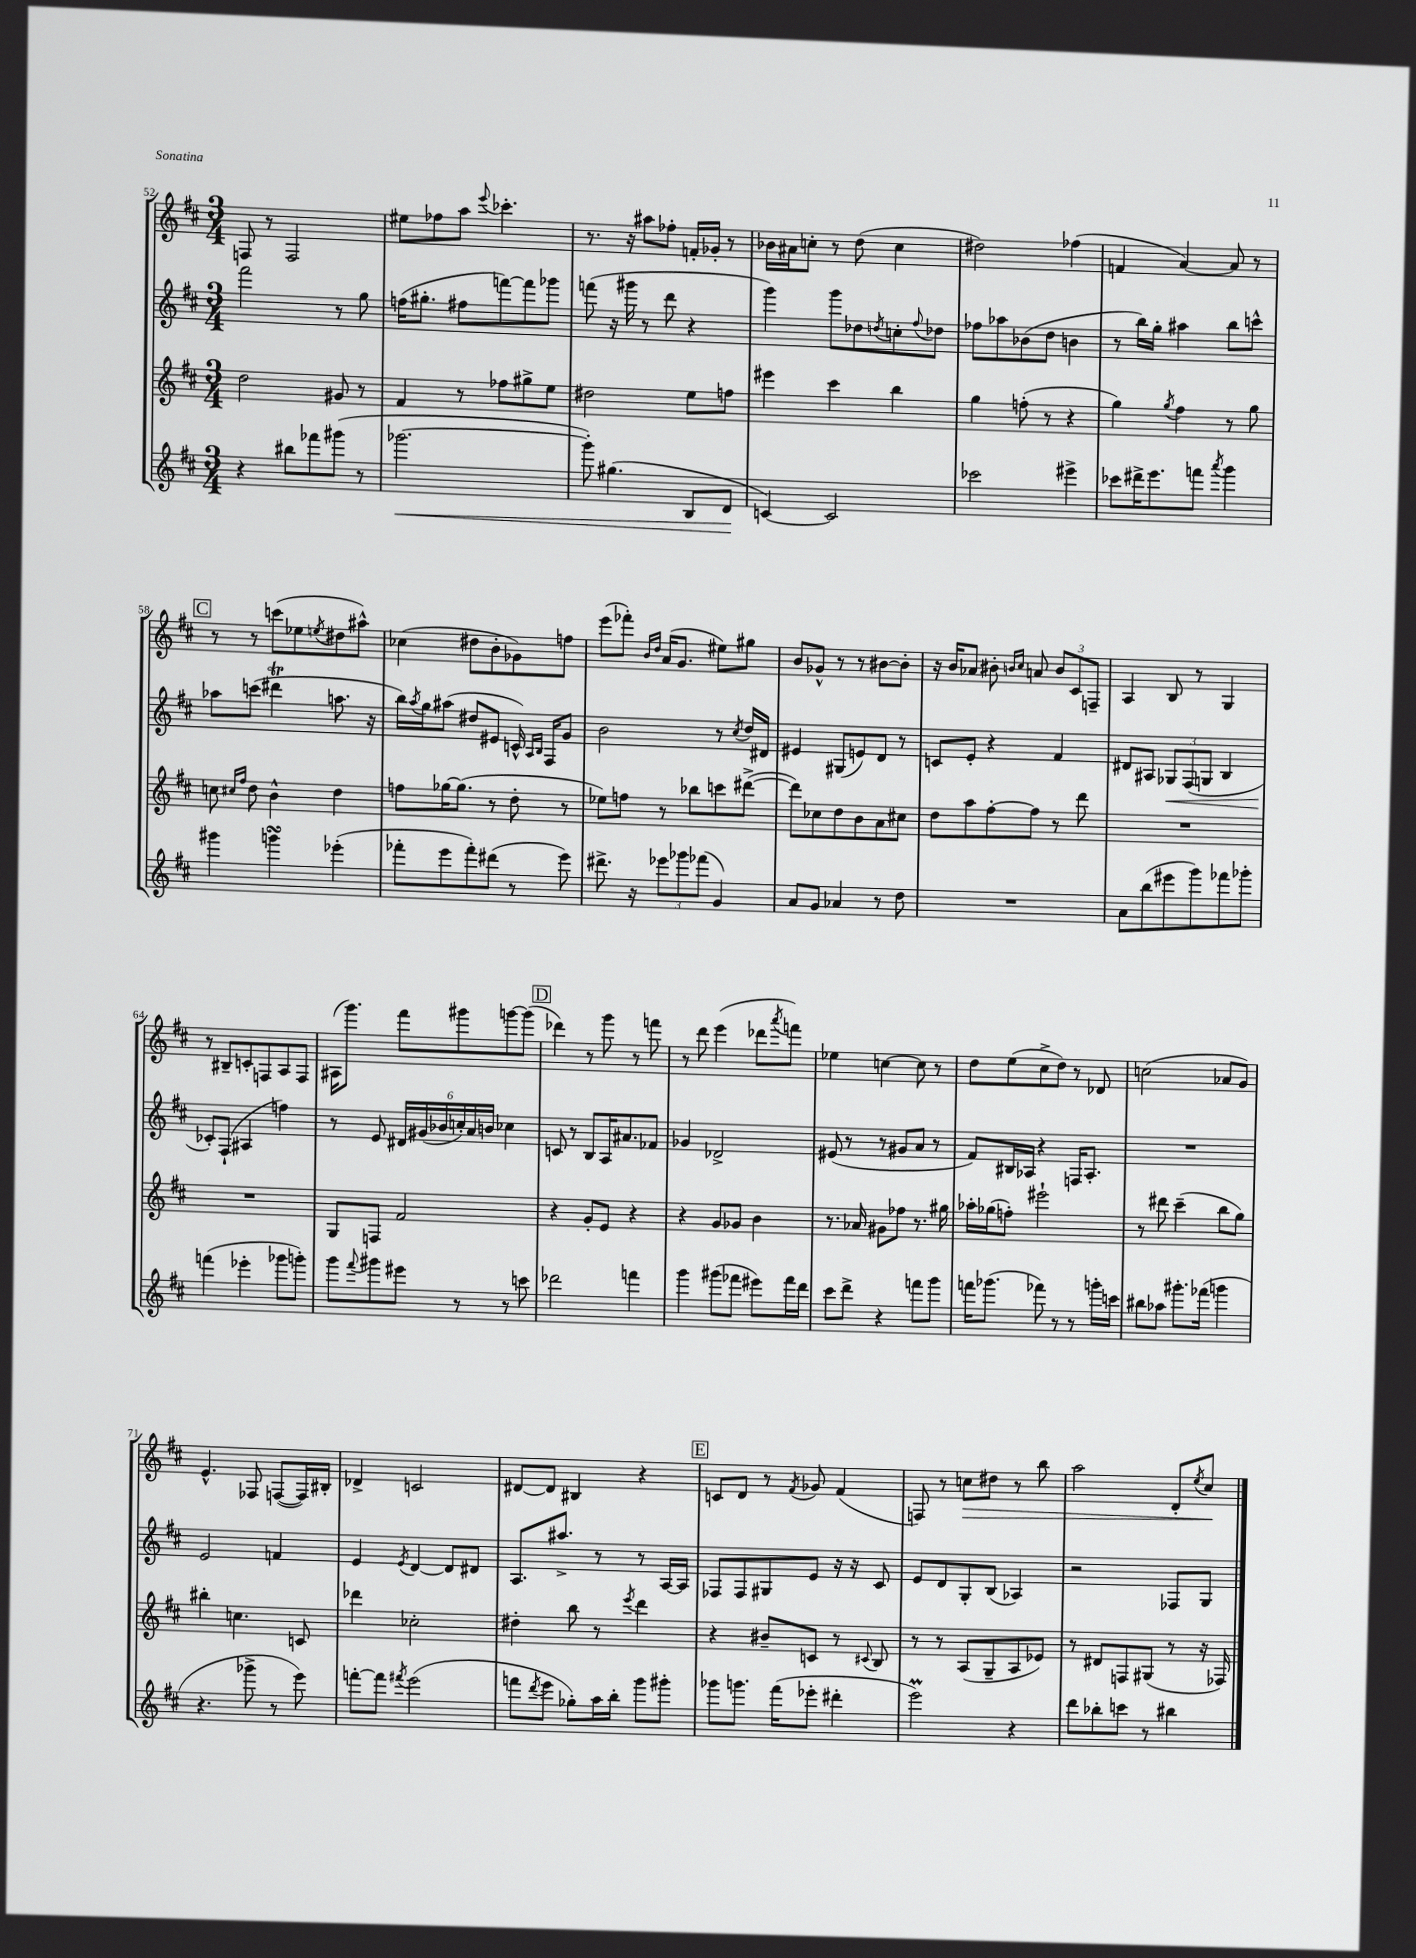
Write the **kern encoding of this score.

**kern	**dynam	**kern	**kern	**dynam	**kern	**dynam
*part4	*part4	*part3	*part2	*part2	*part1	*part1
*staff4	*staff4	*staff3	*staff2	*staff2	*staff1	*staff1
*clefG2	*	*clefG2	*clefG2	*	*clefG2	*
*k[f#c#]	*	*k[f#c#]	*k[f#c#]	*	*k[f#c#]	*
*M3/4	*	*M3/4	*M3/4	*	*M3/4	*
=52	=52	=52	=52	=52	=52	=52
4r	.	2dd\	2fff#\	.	8Fn/	.
.	.	.	.	.	8r	.
8bb#X\L	.	.	.	.	2F/	.
8fff-X\	.	.	.	.	.	.
(8ggg#X\J	.	8g#X/	8r	.	.	.
8r	.	8r	8gg\	.	.	.
=53	=53	=53	=53	=53	=53	=53
!	!LO:HP:b	!	!	!	!	!
[2.ggg-X\	<	4f#/	(16ffn\KL	.	8ee#X\L	.
.	.	.	8.gg#X'\J	.	.	.
.	.	.	.	.	8ff-X\	.
.	.	8r	8ff#X\L	.	8aa\J	.
.	.	.	.	.	8qqeee/	.
.	.	8ff-X\L	[8fffn\)	.	4.ccc-X'\	.
.	.	8gg#X^\	8fff\]	.	.	.
.	.	8ee\J	8ggg-X\J	.	.	.
=54	=54	=54	=54	=54	=54	=54
8ggg-'\])	.	2dd#X\	(8fffn\	.	8.r	.
(4.gg#X\	.	.	16r	.	.	.
.	.	.	16ggg#X\	.	16r	.
.	.	.	8r	.	8aa#X\L	.
.	.	.	8ddd\	.	8ff-X'\J	.
8B/L	.	8ee\L	4r	.	16fn'/LL	.
.	.	.	.	.	16g-X'/JJ	.
8d/J	.	8ffn\J	.	.	8r	.
.	[	.	.	.	.	.
=55	=55	=55	=55	=55	=55	=55
[4cn/)	.	4eee#X\	4ggg\)	.	16b-X\LL	.
.	.	.	.	.	16a#X\J	.
.	.	.	.	.	8ccn'\J	.
2c/]	.	4ccc#\	8ggg\L	.	8r	.
.	.	.	8dd-X\	.	(8dd\	.
.	.	.	8qddn/	.	.	.
.	.	4bb\	8ccn'\	.	4cc\	.
.	.	.	8qqff#/	.	.	.
.	.	.	8dd-X\J	.	.	.
=56	=56	=56	=56	=56	=56	=56
2ccc-X\	.	4gg\	8ff-X\L	.	2dd#X\)	.
.	.	.	8aa-X\	.	.	.
.	.	(8ffn'\	(8b-X\	.	.	.
.	.	8r	8dd\J	.	.	.
4eee#X^\	.	4r	4bn\	.	(4ff-X\	.
=57	=57	=57	=57	=57	=57	=57
8ccc-X\L	.	4gg\)	8r	.	4fn/	.
16ddd#X^\K	.	.	16bb\LL)	.	.	.
8.eee\	.	.	16gg'\JJ	.	.	.
.	.	8qgg/	.	.	.	.
.	.	4ff#\	4aa#X\	.	[4a/)	.
8fffn\J	.	.	.	.	.	.
8qaaa/	.	.	.	.	.	.
4ggg\	.	8r	8bb\L	.	8a/]	.
.	.	8gg\	8cccn^^\J	.	8r	.
!!LO:LB:g=z
!!LO:REH:place=s1:t=C
=58	=58	=58	=58	=58	=58	=58
4ggg#X\	.	8ccn\	8aa-X\L	.	8r	.
.	.	16qqcc#X/LL	.	.	.	.
.	.	16qqff#/JJ	.	.	.	.
.	.	8dd\	(8cccn\J	.	8r	.
4gggnsSSs\	.	4b^^\	4ddd#Xt\	.	(8cccn\L	.
.	.	.	.	.	8ee-X\	.
.	.	.	.	.	8qeen/	.
(4eee-X'\	.	4dd\	8.aan\	.	8dd#X\	.
.	.	.	.	.	8aa#X^^\J)	.
.	.	.	16r	.	.	.
=59	=59	=59	=59	=59	=59	=59
8fff-X'\L	.	8ffn\L	16bb\LL)	.	(4cc-X\	.
.	.	.	8qaa/	.	.	.
.	.	.	16gg\J	.	.	.
8eee\	.	[16gg-X\K	(8aa#X\J	.	.	.
.	.	(8.gg-\J]	.	.	.	.
8fff-'\)	.	.	8dd#X/L	.	8dd#X\L	.
(8ddd#X\J	.	8r	8e#X/J	.	8b'\	.
8r	.	8dd'\	16cn^^/)	.	8g-X\)	.
.	.	.	16qqA/LL	.	.	.
.	.	.	16qqB/JJ	.	.	.
.	.	.	16F#/KL	.	.	.
8eee\)	.	8r	8g/J	.	8ffn\J	.
=60	=60	=60	=60	=60	=60	=60
8.ddd#X^\	.	8ee-X\L)	2b\	.	(8eee\L	.
.	.	8ffn\J	.	.	8fff-X'\J)	.
16r	.	.	.	.	.	.
.	.	.	.	.	16qqb/LL	.
.	.	.	.	.	16qqdd/JJ	.
12eee-X\L	.	8r	.	.	(16a/KL	.
.	.	.	.	.	8.g/J	.
12ggg-X\	.	.	.	.	.	.
.	.	8bb-X\L	.	.	.	.
(12fff-X\J	.	.	.	.	.	.
4g/)	.	8cccn\	8r	.	8ee#X\L)	.
.	.	.	8qcc#/	.	.	.
.	.	([8ddd#X^\J	16dd/LL	.	8gg#X\J	.
.	.	.	16d#X/JJ	.	.	.
=61	=61	=61	=61	=61	=61	=61
8a/L	.	8ddd#\L])	4e#X/	.	8b/L	.
8g/J	.	8cc-X\	.	.	8g-X^^/J	.
4a-X/	.	8dd\	(8G#X/L	.	8r	.
.	.	8b\	8en/)	.	8r	.
8r	.	8a\	8d/J	.	[8b#X\L	.
8dd\	.	8cc#X\J	8r	.	8b#'\J]	.
=62	=62	=62	=62	=62	=62	=62
2.r	.	8dd\L	8cn/L	.	16r	.
.	.	.	.	.	16b/KL	.
.	.	8aa\	8e'/J	.	8a-X/J	.
.	.	[8ff#'\	4r	.	8b#X'\	.
.	.	.	.	.	16qqbn/LL	.
.	.	.	.	.	16qqcc#/JJ	.
.	.	8ff#\J]	.	.	8an/	.
.	.	8r	4f#/	.	12b/L	.
.	.	.	.	.	12c#/	.
.	.	8ddd\	.	.	.	.
.	.	.	.	.	12Fn~/J	.
=63	=63	=63	=63	=63	=63	=63
8a\L	.	2.r	8d#X/L	.	4A/	.
(8bb\	.	.	8A#X/J	.	.	.
!	!	!	!	!LO:HP:b	!	!
8eee#X\	.	.	12G-X/L	<	8B/	.
.	.	.	(12F#/	.	.	.
8ggg\)	.	.	.	.	8r	.
.	.	.	12Gn/J	.	.	.
8fff-X\	.	.	4B/	.	4G/	.
8ggg-X'\J	.	.	.	.	.	.
!!LO:LB:g=z
=64	=64	=64	=64	=64	=64	=64
(4fffn\	.	2.r	8c-X'/L)	.	8r	.
.	.	.	(8F#`/J	[	8B#X~/L	.
4eee-X'\	.	.	4A#X/	.	8cn'/	.
.	.	.	.	.	8Fn/	.
8ggg-X\L	.	.	4ffn\)	.	8A/	.
8gggn'\J)	.	.	.	.	8F/J	.
=65	=65	=65	=65	=65	=65	=65
8ggg\L	.	8G/L	8r	.	(16A#X\KL	.
.	.	.	.	.	8.ggg\J)	.
8qqfff#/	.	.	.	.	.	.
8ggg#X\	.	8Fn/J	8e/	.	.	.
8eee#X\J	.	2f#/	24d#X/LL	.	8fff#\L	.
.	.	.	(24g#X/	.	.	.
.	.	.	24b-X/	.	.	.
8r	.	.	24ccn'/)	.	8ggg#X\	.
.	.	.	24a/	.	.	.
.	.	.	24bn/JJ	.	.	.
8r	.	.	4cc-X\	.	[8gggn\	.
8cccn\	.	.	.	.	(8ggg\J]	.
!!LO:REH:place=s1:t=D
=66	=66	=66	=66	=66	=66	=66
2ddd-X\	.	4r	8cn/	.	4ddd-X\)	.
.	.	.	8r	.	.	.
.	.	8g'/L	8B/L	.	8r	.
.	.	8e/J	16A/K	.	8ggg\	.
.	.	.	8.a#X/	.	.	.
4fffn\	.	4r	.	.	8r	.
.	.	.	8f-X/J	.	8fffn\	.
=67	=67	=67	=67	=67	=67	=67
4ggg\	.	4r	4g-X/	.	8r	.
.	.	.	.	.	8ddd\	.
(8ggg#X\L	.	8g/L	2d-X^/	.	(4eee\	.
8fff-X\J	.	8g-X/J	.	.	.	.
8eee#X\L)	.	4b\	.	.	8ddd-X\L	.
.	.	.	.	.	8qaaa/	.
16fff-\L	.	.	.	.	8fffn\J)	.
16ddd\JJ	.	.	.	.	.	.
=68	=68	=68	=68	=68	=68	=68
8ccc#\L	.	8.r	(8e#X/	.	4ee-X\	.
8ddd^\J	.	.	8r	.	.	.
.	.	16a-X/	.	.	.	.
4r	.	8g#X\L	8r	.	[4ccn\	.
.	.	8ff-X\J	8g#X/L	.	.	.
8fffn\L	.	8.r	8a/J	.	8cc\]	.
8ggg\J	.	.	8r	.	8r	.
.	.	16gg#X\	.	.	.	.
=69	=69	=69	=69	=69	=69	=69
16fffn\KL	.	16aa-X'\LL	8f#/L)	.	8dd\L	.
(8.ggg-X\J	.	(16gg-X\J	.	.	.	.
.	.	8ffn'\J)	16B#X/L	.	(8ee\	.
.	.	.	16A-X/JJ	.	.	.
8fff-X\)	.	2eee#X`\	4r	.	8cc#^\	.
8r	.	.	.	.	8dd\J)	.
8r	.	.	16Fn/KL	.	8r	.
.	.	.	8.A-'/J	.	.	.
16gggn'\LL	.	.	.	.	8d-X/	.
16cccn\JJ	.	.	.	.	.	.
=70	=70	=70	=70	=70	=70	=70
8bb#X\L	.	8r	2.r	.	(2ccn\	.
8aa-X\J	.	8ddd#X\	.	.	.	.
8.ggg#X'\L	.	(4ccc#~\	.	.	.	.
(16fff-X\Jk	.	.	.	.	.	.
4gggn\	.	8bb\L	.	.	8a-X/L	.
.	.	8gg\J)	.	.	8g/J)	.
!!LO:LB:g=z
=71	=71	=71	=71	=71	=71	=71
4.r	.	4bb#X'\	2e/	.	4.e^^/	.
.	.	4.ccn\	.	.	.	.
8ggg-X^\	.	.	.	.	8F-X/	.
8r	.	.	4fn/	.	([8Fn/L	.
8eee\)	.	8cn/	.	.	16F/L])	.
.	.	.	.	.	16B#X'/JJ	.
=72	=72	=72	=72	=72	=72	=72
[8fffn'\L	.	4ddd-X\	4e/	.	4d-X^/	.
8fff\J]	.	.	.	.	.	.
8qfff#X/	.	.	8qe/	.	.	.
(2eee\	.	2cc-X'\	[4d/	.	2cn/	.
.	.	.	8d/L]	.	.	.
.	.	.	8d#X/J	.	.	.
=73	=73	=73	=73	=73	=73	=73
8fffn\L	.	4dd#X'\	8.A/L	.	[8d#X/L	.
8qddd/	.	.	.	.	.	.
8eee\J	.	.	.	.	8d#/J]	.
.	.	.	8.aa#X^/J	.	.	.
8gg-X'\L)	.	8bb\	.	.	4B#X/	.
16aa\L	.	8r	8r	.	.	.
16bb'\JJ	.	.	.	.	.	.
.	.	8qeee/	.	.	.	.
8ggg\L	.	4ddd\	8r	.	4r	.
8ggg#X'\J	.	.	[16A/LL	.	.	.
.	.	.	16A/JJ]	.	.	.
!!LO:REH:place=s1:t=E
=74	=74	=74	=74	=74	=74	=74
8ggg-X\L	.	4r	8F-X/L	.	8cn/L	.
8.gggn\J	.	.	8F-/	.	8d/J	.
.	.	8b#X~/L	8G#X/	.	8r	.
(16fff#\KL	.	.	.	.	.	.
.	.	.	.	.	8qf#/	.
8eee-X'\J	.	8cn/J	8e/J	.	8g-X/	.
4ddd#X'\	.	8r	16r	.	(4f#/	.
.	.	.	16r	.	.	.
.	.	8qqc#X/	.	.	.	.
.	.	8B/	8c#/	.	.	.
=75	=75	=75	=75	=75	=75	=75
2eeeM\)	.	8r	8e/L	.	8Fn/)	.
.	.	8r	8d/	.	8r	.
!	!	!	!	!	!	!LO:HP:b
.	.	(8A/L	8G'/	.	8ccn\L	>
.	.	8G~/	(8B/J	.	8dd#X\J	.
4r	.	8A/	4A-X/)	.	8r	.
.	.	8e-X/J)	.	.	8bb\	.
=76	=76	=76	=76	=76	=76	=76
8ddd\L	.	8r	2r	.	2aa\	.
8bb-X'\	.	8d#X/L	.	.	.	.
8cccn\J	.	8Fn/	.	.	.	.
8r	.	(8G#X/J	.	.	.	.
4bb#X\	.	8r	8F-X/L	.	8d'/L	.
.	.	.	.	.	8qee/	.
.	.	16r	8G/J	.	8cc#/J	.
.	.	16F-X/)	.	.	.	.
.	.	.	.	.	.	]
==	==	==	==	==	==	==
*-	*-	*-	*-	*-	*-	*-
